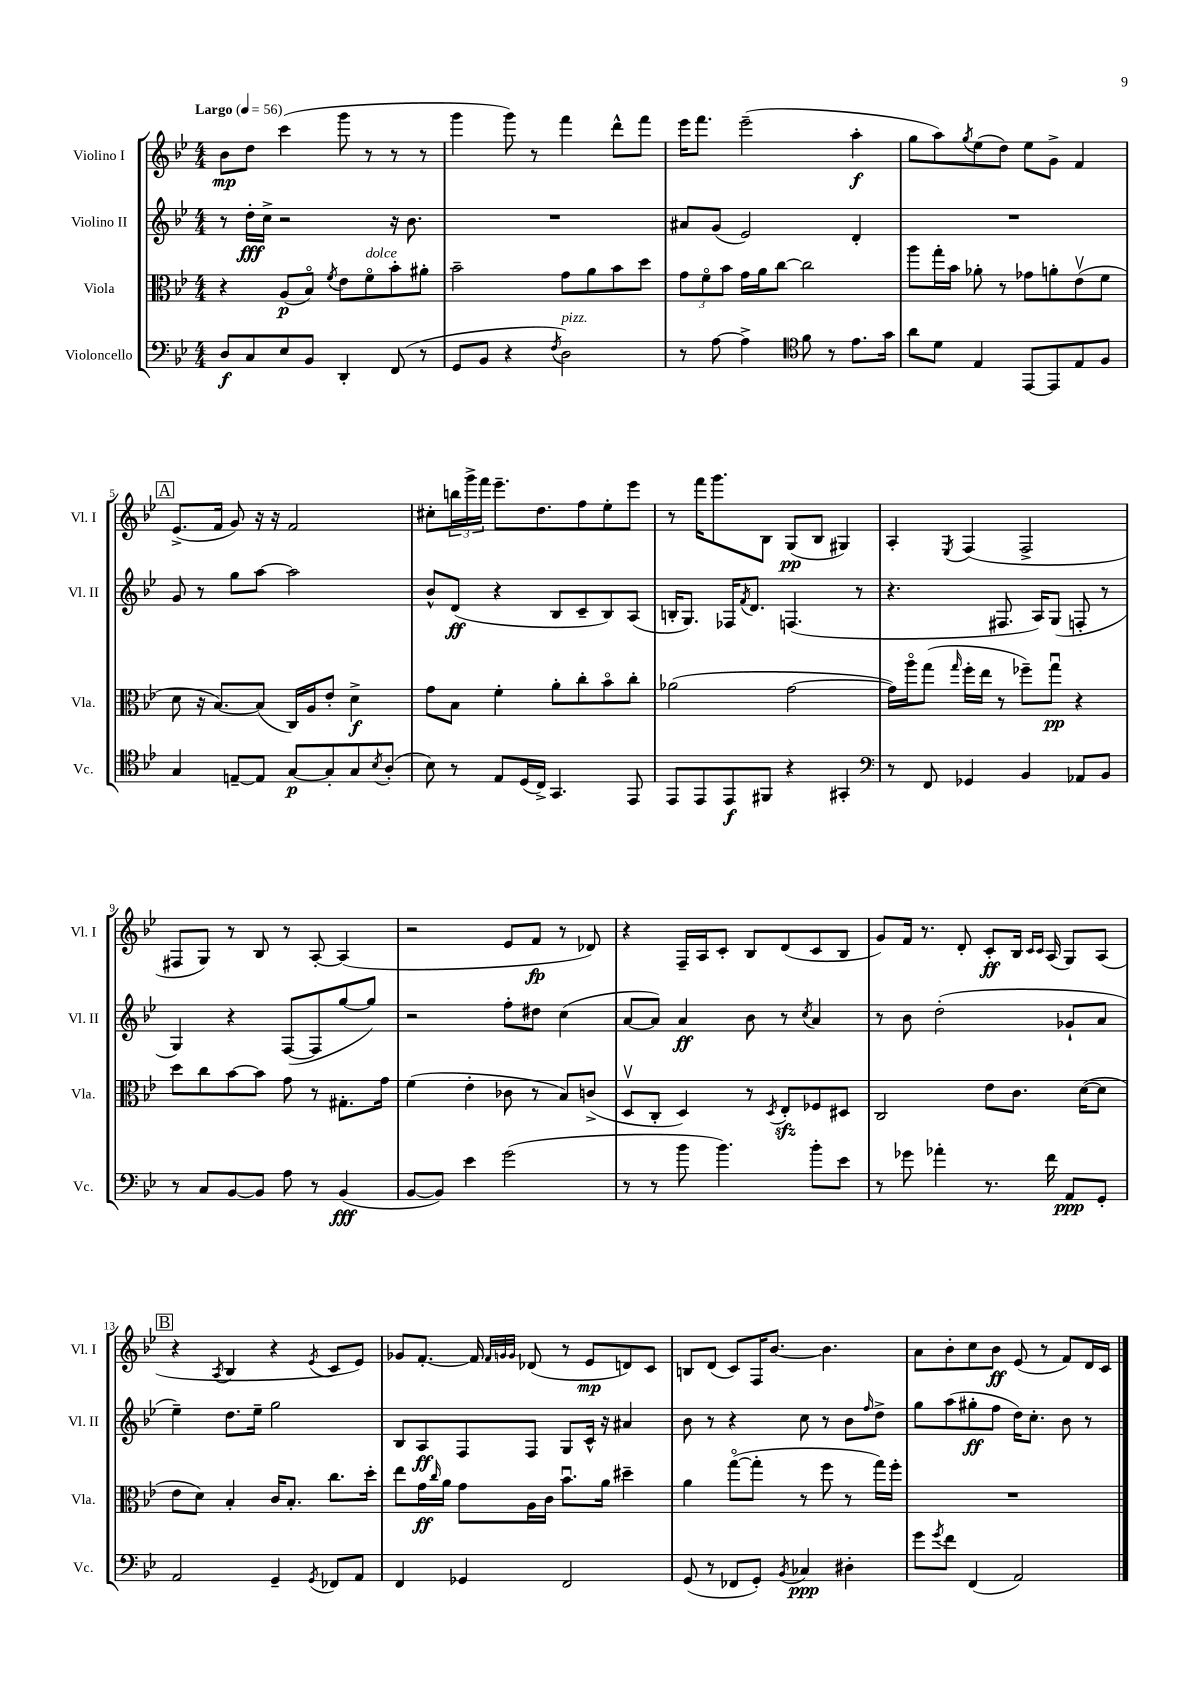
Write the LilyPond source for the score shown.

<<
\new StaffGroup <<
\new Staff = "s0" \with { instrumentName = "Violino I" shortInstrumentName = "Vl. I" } {
    \clef treble \key bes \major \numericTimeSignature \time 4/4 \tempo "Largo" 4 = 56
    bes'8\mp d''8 c'''4( g'''8 r8 r8 r8 |
    g'''4 g'''8) r8 f'''4 d'''8-^ f'''8 |
    ees'''16 f'''8. ees'''2--( a''4-.\f |
    g''8 a''8) \acciaccatura { g''8 } ees''8( d''8) ees''8 g'8-> f'4 |
    \mark \markup { \box "A" } ees'8.->( f'16 g'8) r16 r16 f'2 |
    cis''8-. \tuplet 3/2 { b''16 g'''16-> f'''16 } ees'''8.-- d''8. f''8 ees''8-. ees'''8 |
    r8 f'''16 g'''8. bes8 g8\pp( bes8 gis4) |
    a4-. \acciaccatura { ees8 } f4( f2-> |
    fis8 g8) r8 bes8 r8 a8~-. a4( |
    r2 ees'8 f'8\fp r8 des'8) |
    r4 f16-- a16 c'8-. bes8 d'8( c'8 bes8 |
    g'8) f'16 r8. d'8-. c'8-.\ff bes16 \grace { c'16 c'16 } a16( g8) a8( |
    \mark \markup { \box "B" } r4 \acciaccatura { a8 } bes4 r4 \acciaccatura { ees'8 } c'8 ees'8) |
    ges'8 f'8.~-. f'16 \grace { f'32 g'32 g'32 } des'8( r8 ees'8\mp d'8) c'8 |
    b8 d'8( c'8) f16 bes'8.~ bes'4. |
    a'8 bes'8-. c''8 bes'8\ff ees'8( r8 f'8) d'16 c'16 \bar "|." |
}
\new Staff = "s1" \with { instrumentName = "Violino II" shortInstrumentName = "Vl. II" } {
    \clef treble \key bes \major \numericTimeSignature \time 4/4
    r8 d''16-.\fff c''16-> r2 r16 bes'8. |
    R1 |
    ais'8 g'8( ees'2) d'4-. |
    R1 |
    \mark \markup { \box "A" } g'8 r8 g''8 a''8~ a''2 |
    bes'8-^ d'8\ff( r4 bes8 c'8-- bes8) a8( |
    b16-. g8.) fes16 \acciaccatura { f'8 } d'8. f4.( r8 |
    r4. fis8. a16) g8( f8-. r8 |
    g4) r4 f8~( f8 g''8~ g''8) |
    r2 f''8-. dis''8 c''4( |
    a'8~ a'8) a'4\ff bes'8 r8 \acciaccatura { c''8 } a'4 |
    r8 bes'8 d''2-.( ges'8-! a'8 |
    \mark \markup { \box "B" } ees''4--) d''8. ees''16-- g''2 |
    bes8 a8\ff f8 f8 g8 c'16-^ r16 ais'4 |
    bes'8 r8 r4 c''8 r8 bes'8 \grace { f''16 } d''8-> |
    g''8 a''8( gis''8-.\ff f''8 d''16) c''8.-. bes'8 r8 \bar "|." |
}
\new Staff = "s2" \with { instrumentName = "Viola" shortInstrumentName = "Vla." } {
    \clef alto \key bes \major \numericTimeSignature \time 4/4
    r4 a8\p( bes8\flageolet) \acciaccatura { f'8 } ees'8 f'8\flageolet^\markup { \italic "dolce" } bes'8-. ais'8-. |
    bes'2-- g'8 a'8 bes'8 d''8 |
    \tuplet 3/2 { g'8 f'8\flageolet bes'8 } g'16 a'16 c''8~ c''2 |
    a''8 g''16-. bes'16 aes'8-. r8 ges'8 a'8-. ees'8\upbow( f'8 |
    \mark \markup { \box "A" } d'8 r16 bes8.~) bes8( c16) a16 ees'8-. d'4->\f |
    g'8 bes8 f'4-. a'8-. c''8-. bes'8\flageolet c''8-. |
    aes'2( g'2~ |
    g'16) a''16\flageolet g''8( \grace { g''16 } f''16-. ees''16 r8 fes''8--) g''8\downbow\pp r4 |
    d''8 c''8 bes'8~ bes'8 g'8 r8 gis8.-. g'16 |
    f'4( ees'4-. ces'8 r8 bes8) c'8->( |
    d8\upbow c8-. d4) r8 \acciaccatura { d8 } ees8-.\sfz fes8 dis8 |
    c2 ees'8 c'8. d'16~( d'8 |
    \mark \markup { \box "B" } ees'8 d'8) bes4-. c'16 bes8.-. c''8. d''16-. |
    ees''8 g'16\ff \grace { c''16 } a'16 g'8 a16 c'16 bes'8.\downbow a'16 dis''4-- |
    a'4 g''8~\flageolet( g''8-. r8 f''8 r8 g''16) f''16-. |
    R1 \bar "|." |
}
\new Staff = "s3" \with { instrumentName = "Violoncello" shortInstrumentName = "Vc." } {
    \clef bass \key bes \major \numericTimeSignature \time 4/4
    d8\f c8 ees8 bes,8 d,4-. f,8( r8 |
    g,8 bes,8 r4 \acciaccatura { f8 } d2^\markup { \italic "pizz." }) |
    r8 a8~ a4-> \clef tenor f'8 r8 ees'8. g'16 |
    a'8 d'8 ees4 ees,8~ ees,8 ees8 f8 |
    \mark \markup { \box "A" } g4 e8~-- e8 g8~\p g8-. g8 \acciaccatura { bes8 } a8-.( |
    bes8) r8 ees8 d16( c16->) g,4. ees,8 |
    ees,8 ees,8 ees,8\f fis,8 r4 gis,4-. |
    \clef bass r8 f,8 ges,4 bes,4 aes,8 bes,8 |
    r8 c8 bes,8~ bes,8 a8 r8 bes,4\fff( |
    bes,8~ bes,8) ees'4 g'2( |
    r8 r8 bes'8 bes'4.) bes'8-. ees'8 |
    r8 ges'8 aes'4-. r8. f'16 a,8\ppp g,8-. |
    \mark \markup { \box "B" } a,2 g,4-- \acciaccatura { g,8 } fes,8 a,8 |
    f,4 ges,4 f,2 |
    g,8( r8 fes,8 g,8-.) \acciaccatura { bes,8 } ces4\ppp dis4-. |
    g'8 \acciaccatura { g'8 } f'8 f,4( a,2) \bar "|." |
}
>>
>>
